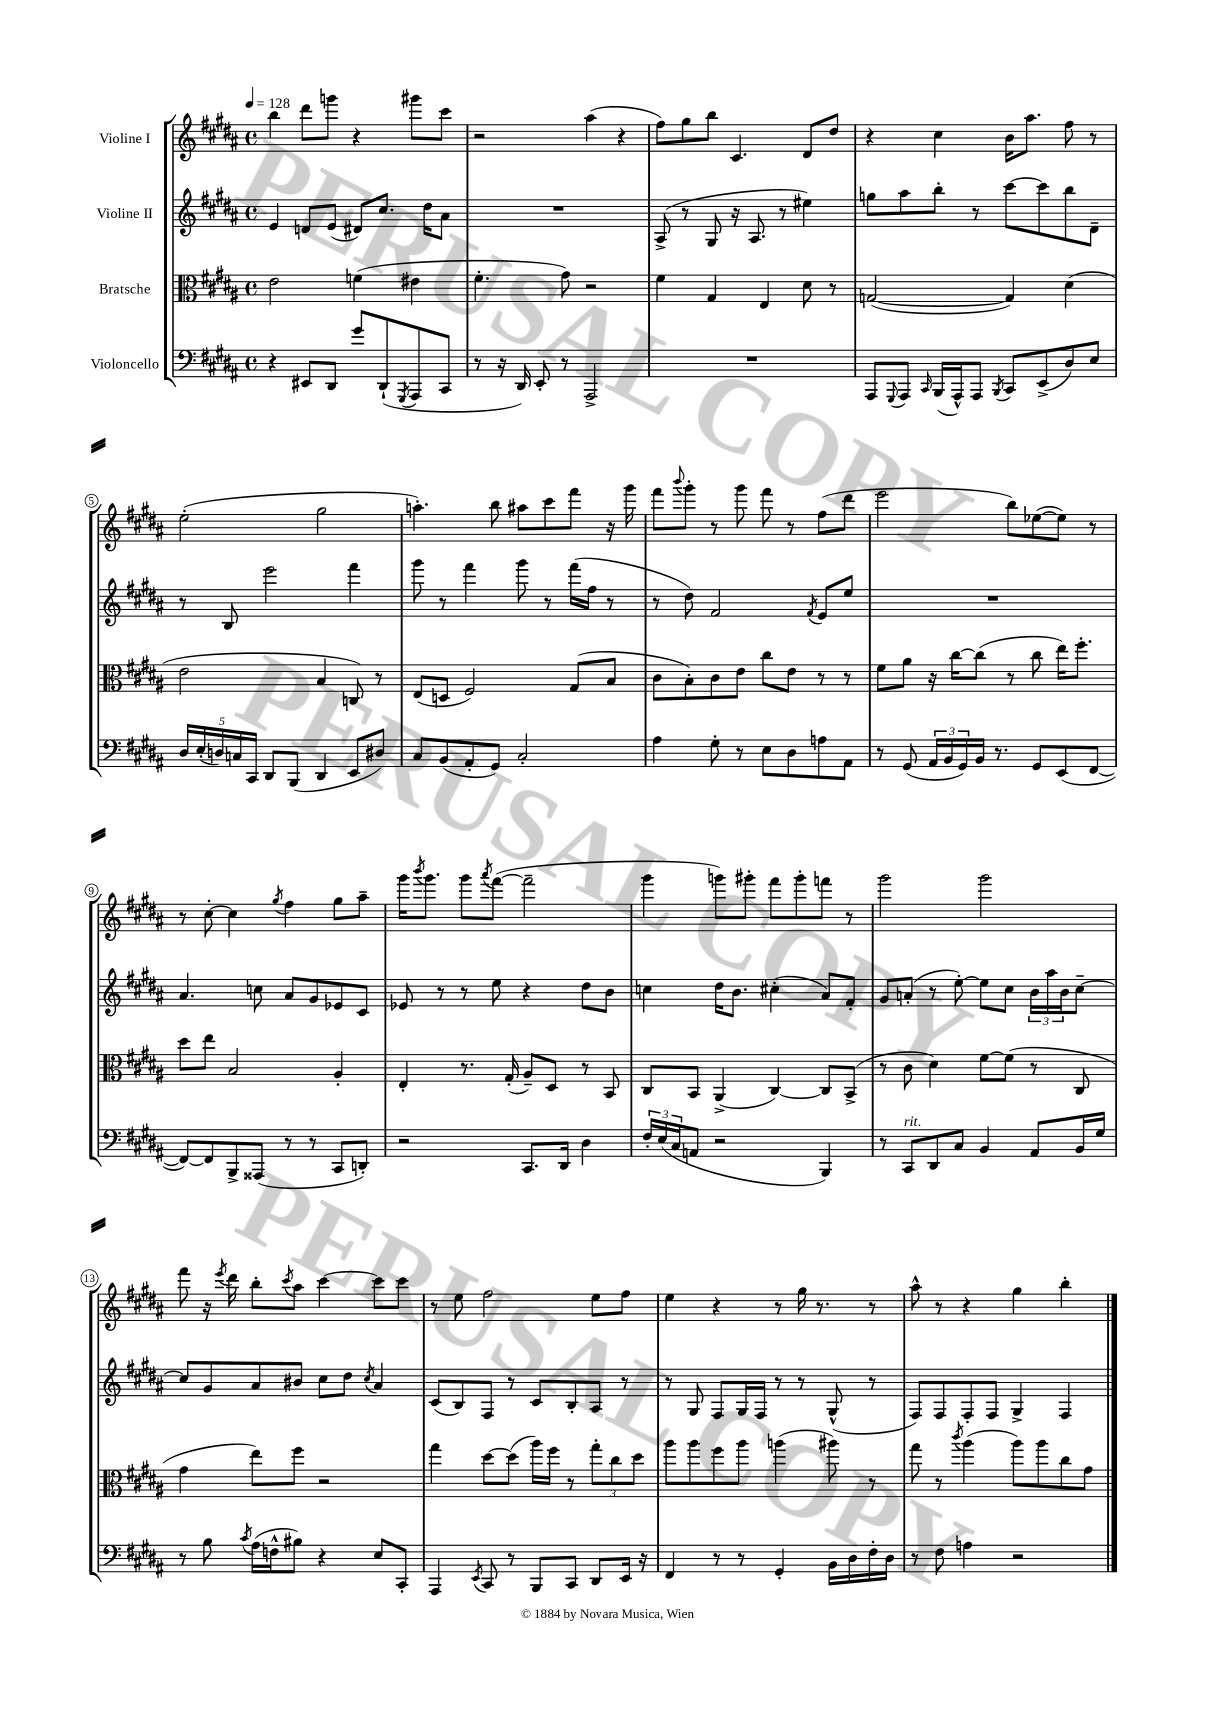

**kern	**kern	**kern	**kern
*part4	*part3	*part2	*part1
*staff4	*staff3	*staff2	*staff1
*I"Violoncello	*I"Bratsche	*I"Violine II	*I"Violine I
*clefF4	*clefC3	*clefG2	*clefG2
*k[f#c#g#d#a#]	*k[f#c#g#d#a#]	*k[f#c#g#d#a#]	*k[f#c#g#d#a#]
*M4/4	*M4/4	*M4/4	*M4/4
*met(c)	*met(c)	*met(c)	*met(c)
*MM128	*MM128	*MM128	*MM128
=1	=1	=1	=1
4r	2e\	4e/	4bb\
8EE#X/L	.	8dn/L	8ddd#\L
8DD#/J	.	(8e/J	8gggn\J
8g#/L	(4fn\	8d#X/L)	4r
(8DD#`/	.	8.cc#/J	.
8qGGG#/	.	.	.
8AAA#/	4e#X\	.	8ggg#X\L
.	.	16dd#\KL	.
8CC#/J	.	8a#\J	8ccc#\J
=2	=2	=2	=2
8r	4.f#'\	1r	2r
16r	.	.	.
16DD#/)	.	.	.
8EE'/	.	.	.
8r	8g#\)	.	.
2AAA#^/	2r	.	(4aa#\
.	.	.	4r
=3	=3	=3	=3
1r	4f#\	(8A#^/	8ff#\L)
.	.	8r	8gg#\
.	4G#/	8G#/	8bb\J
.	.	16r	4.c#/
.	.	8.A#/	.
.	4E/	.	.
.	.	8r	.
.	8d#\	4ee#X\)	8d#/L
.	8r	.	8dd#/J
=4	=4	=4	=4
8AAA#/L	([2Gn/	8ggn\L	4r
8qqGGG#/	.	.	.
8AAA#/J	.	8aa#\	.
16qqCC#/	.	.	.
(16BBB/LL	.	8bb'\J	4cc#\
16AAA#^^/J)	.	.	.
8AAA#/J	.	8r	.
8qBBB/	.	.	.
8CC#/L	4G/])	[8ccc#\L	16b\KL
.	.	.	8.aa#\J
(8EE^/	.	8ccc#\]	.
8D#/)	(4d#\	8bb\	8ff#\
8E/J	.	8d#~\J	8r
!!LO:LB:g=z
=5	=5	=5	=5
20D#/LL	2e\	8r	(2ee'\
(20E'/	.	.	.
20Dn/)	.	.	.
.	.	8B/	.
20Cn/	.	.	.
20CC#/JJ	.	.	.
8DD#/L	.	2eee\	.
(8BBB/J	.	.	.
4DD#/	4B/	.	2gg#\
8EE/L	8Cn/)	4fff#\	.
8D#X/J)	8r	.	.
=6	=6	=6	=6
8C#/L	(8E/L	8ggg#\	4.aan'\)
(8BB/	8Dn/J	8r	.
8AA#'/	2F#/)	4fff#\	.
8GG#/J)	.	.	8bb\
2C#'/	.	8ggg#\	8aa#X\L
.	.	8r	8ccc#\
.	(8G#/L	(16fff#\LL	8fff#\J
.	.	16ff#\JJ	.
.	8B/J	8r	16r
.	.	.	16ggg#\
=7	=7	=7	=7
4A#\	8c#\L	8r	8fff#\L
.	.	.	8qqbbb/
.	8B'\)	8dd#\)	8ggg#'\J
8G#'\	8c#\	2f#/	8r
8r	8e\J	.	8ggg#\
8E\L	8cc#\L	.	8fff#\
8D#\	8e\J	.	8r
.	.	8qf#/	.
8An\	8r	8e/L	(8ff#\L
8AA#\J	8r	8ee/J	8ddd#\J
=8	=8	=8	=8
8r	8f#\L	1r	2eee\
(8GG#/	8a#\J	.	.
24AA#/LL	16r	.	.
24BB/	.	.	.
.	[16cc#\KL	.	.
24GG#/)	.	.	.
16BB/JJ	(8cc#\J]	.	.
8.r	.	.	.
.	8r	.	8bb\L)
8GG#/L	8cc#\	.	([8ee-X\
(8EE/	16ee\KL)	.	8ee-\J])
.	8.ff#'\J	.	.
[8FF#/J	.	.	8r
!!LO:LB:g=z
=9	=9	=9	=9
8FF#/L_)	8dd#\L	4.a#/	8r
8FF#/]	8ee\J	.	[8cc#'\
8BBB^/	2B/	.	4cc#\]
(8AAA##X/J	.	8ccn\	.
.	.	.	8qgg#/
8r	.	8a#/L	4ff#\
8r	.	8g#/	.
8CC#/L	4A#'/	8e-X/	8gg#\L
8DDn'/J)	.	8c#/J	8aa#~\J
=10	=10	=10	=10
2r	4E'/	8e-X/	16ggg#\KL
.	.	.	8qbbb/
.	.	.	8.ggg#\J
.	.	8r	.
.	8.r	8r	8ggg#\L
.	.	.	8qaaa#/
.	.	8ee\	([8fff#\J
.	(16G#'/	.	.
8.CC#/L	8A#~/L)	4r	2fff#~\]
.	8D#/J	.	.
16DD#/Jk	.	.	.
4D#\	8r	8dd#\L	.
.	8BB/	8b\J	.
=11	=11	=11	=11
24F#'/LL	8C#/L	4ccn\	4ggg#\
(24E/	.	.	.
24C#/J	.	.	.
8AAn/J	8BB/J	.	.
2r	(4AA#^/	16dd#\KL	8gggn\L)
.	.	8.b\J	.
.	.	.	8ggg#X'\J
.	[4C#/)	(4cc#X'\	8fff#\L
.	.	.	8ggg#'\
4BBB/)	8C#/L]	8a#/L)	8fffn\J
.	(8BB^/J	8f#'/J	8r
=12	=12	=12	=12
8r	8r	8g#/L	2ggg#\
!LO:TX:a:i:t=rit.	!	!	!
8CC#/L	8c#\	(8an'/J	.
8DD#/	4d#\)	8r	.
8C#/J	.	[8ee'\)	.
4BB/	[8f#\L	8ee\L]	2ggg#\
.	(8f#\J]	8cc#\J	.
8AA#/L	8r	24b\LL	.
.	.	24aa#\	.
.	.	24b\J	.
16BB/L	8C#/	[8cc#~\J	.
16G#/JJ	.	.	.
!!LO:LB:g=z
=13	=13	=13	=13
8r	4g#\	8cc#/L]	8fff#\
8B\	.	8g#/	16r
.	.	.	8qeee/
.	.	.	16ddd#\
8qc#/	.	.	.
(16A#\LL	8ee\L)	8a#/	8bb'\L
16Fn^^\J	.	.	.
.	.	.	8qccc#/
8B#X\J)	8ff#\J	8b#X/J	8aa#\J
4r	2r	8cc#\L	[4ccc#\
.	.	8dd#\J	.
.	.	8qcc#/	.
8E/L	.	4a#/	8ccc#\L]
8CC#'/J	.	.	8ccc#\J
=14	=14	=14	=14
4AAA#/	4gg#\	(8c#/L	8r
.	.	8B/)	8ee\
8qEE/	.	.	.
8CC#/	[8dd#\L	8F#/J	2ff#\
8r	(8dd#\J]	8r	.
8BBB/L	16aa#\LL)	8c#/L	.
.	16ff#\JJ	.	.
8CC#/J	8r	8B'/	.
8DD#/L	12gg#'\L	8A#/J	8ee\L
.	12cc#\	.	.
16EE/Jk	.	8r	8ff#\J
.	12dd#\J	.	.
16r	.	.	.
=15	=15	=15	=15
4FF#/	8aa#\L	8r	4ee\
.	8aa#\	8G#/	.
8r	8ff#\	8F#/L	4r
8r	8aa#\J	16G#/L	.
.	.	16F#/JJ	.
4GG#'/	(4aan\	8r	8r
.	.	8r	16gg#\
.	.	.	8.r
16BB\LL	8aa#X\)	(8G#^^/	.
16D#\	.	.	.
16F#'\	8r	8r	8r
16D#\JJ	.	.	.
=16	=16	=16	=16
8r	8gg#\	8F#/L)	8aa#^^\
8F#\	8r	8F#/	8r
.	8qccc#/	.	.
4An\	(4aa#\	8F#'/	4r
.	.	8F#/J	.
2r	8aa#\L)	4G#^/	4gg#\
.	8aa#\	.	.
.	8cc#\	4F#/	4bb'\
.	8g#\J	.	.
==	==	==	==
*-	*-	*-	*-
